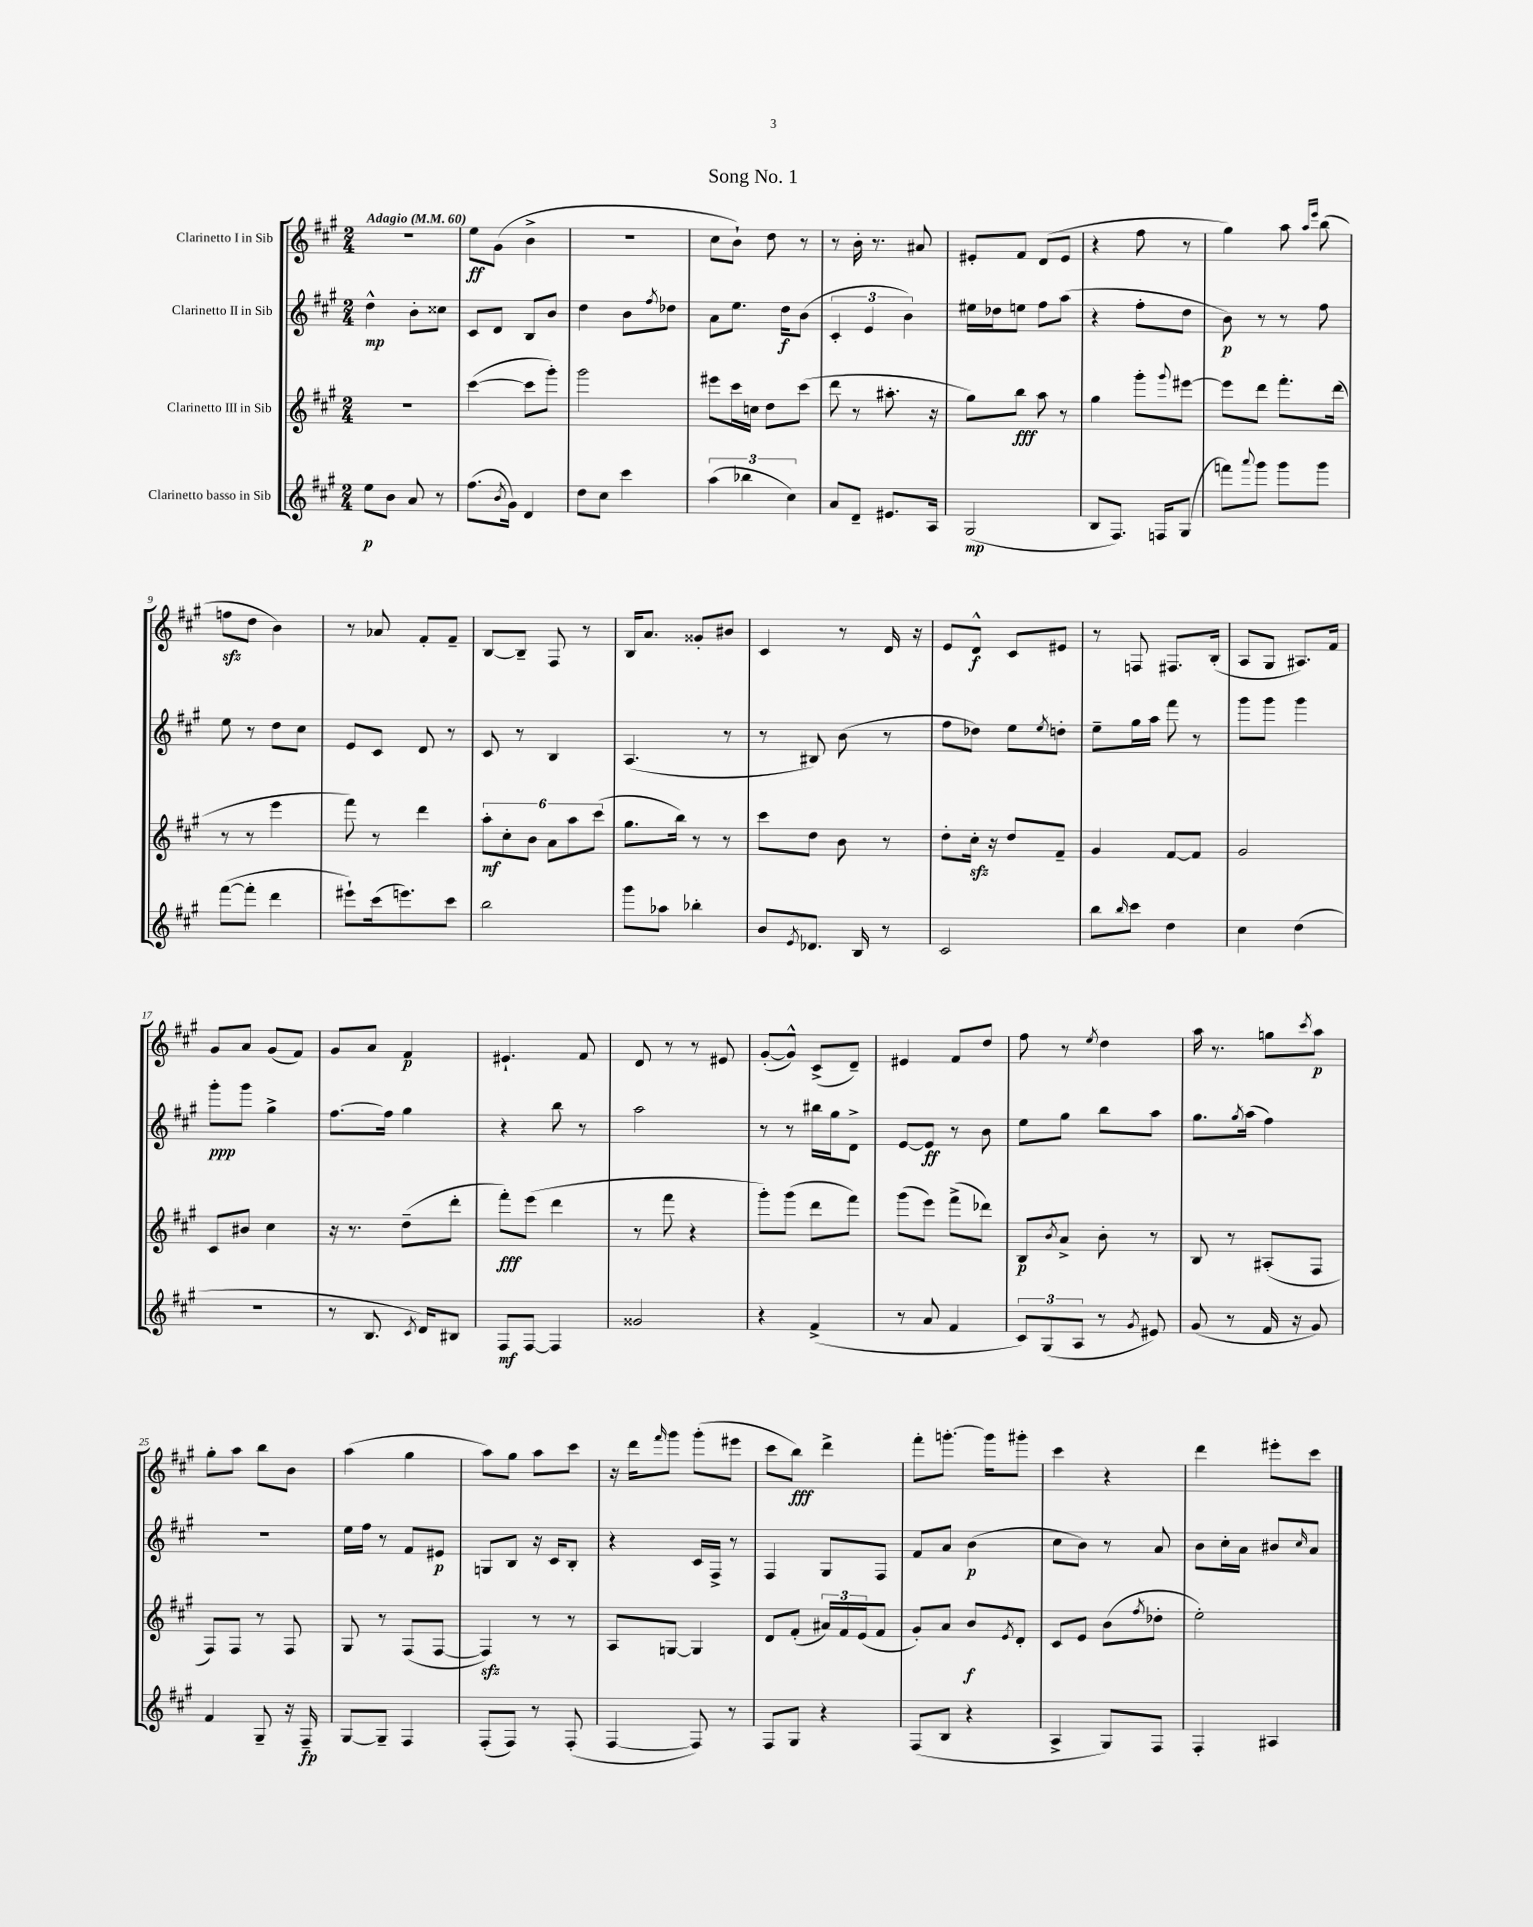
\header { title = "Song No. 1" }
<<
\new StaffGroup <<
\new Staff = "s0" \with { instrumentName = "Clarinetto I in Sib" } {
    \clef treble \key a \major \numericTimeSignature \time 2/4 \tempo "Adagio" 4 = 60
    R2 |
    e''8\ff gis'8( b'4-> |
    r2 |
    cis''8 b'8-!) d''8 r8 |
    r8 b'16-. r8. ais'8 |
    eis'8-. fis'8 d'8( eis'8 |
    r4 fis''8 r8 |
    gis''4) a''8 \grace { a''16 e'''16 } b''8( |
    f''8\sfz d''8 b'4) |
    r8 aes'8 fis'8-. fis'8-- |
    b8~ b8-- fis8 r8 |
    b16 a'8. gisis'8-. bis'8 |
    cis'4 r8 d'16 r16 |
    e'8 d'8-^\f cis'8 eis'8 |
    r8 f8 fis8. b16-.( |
    a8 gis8 ais8.) fis'16 |
    gis'8 a'8 gis'8( fis'8) |
    gis'8 a'8 fis'4\p |
    eis'4.-! fis'8 |
    d'8 r8 r8 eis'8 |
    gis'8~-.( gis'8-^) cis'8->( d'8--) |
    eis'4 fis'8 d''8 |
    fis''8 r8 \acciaccatura { e''8 } d''4 |
    a''16 r8. g''8 \acciaccatura { cis'''8 } a''8\p |
    gis''8-. a''8 b''8 b'8 |
    a''4( gis''4 |
    a''8) gis''8 a''8 cis'''8 |
    r16 d'''16 \grace { fis'''16 } gis'''8 gis'''8-.( eis'''8 |
    cis'''8 b''8\fff) d'''4-> |
    fis'''8-. g'''8.~-. g'''16 gis'''8-. |
    cis'''4 r4 |
    d'''4 eis'''8-. cis'''8 \bar "|." |
}
\new Staff = "s1" \with { instrumentName = "Clarinetto II in Sib" } {
    \clef treble \key a \major \numericTimeSignature \time 2/4
    d''4-^\mp b'8-. cisis''8 |
    cis'8 d'8 b8 b'8 |
    d''4 b'8 \acciaccatura { fis''8 } des''8 |
    a'8 e''8. d''16\f b'8( |
    \tuplet 3/2 { cis'4-. e'4 b'4) } |
    eis''16 des''16 e''8 fis''8 a''8( |
    r4 fis''8-. d''8 |
    b'8\p) r8 r8 fis''8 |
    e''8 r8 d''8 cis''8 |
    e'8 cis'8 d'8 r8 |
    cis'8 r8 b4 |
    a4.( r8 |
    r8 bis8) b'8( r8 |
    fis''8 des''8) e''8 \acciaccatura { e''8 } d''8-. |
    e''8-- gis''16 a''16 fis'''8 r8 |
    gis'''8 gis'''8 gis'''4 |
    gis'''8-.\ppp gis'''8 gis''4-> |
    fis''8.~ fis''16 gis''4 |
    r4 b''8 r8 |
    a''2 |
    r8 r8 bis''16 gis''16 d'8-> |
    e'8~ e'8\ff r8 b'8 |
    e''8 gis''8 b''8 a''8 |
    gis''8. \acciaccatura { gis''8 } a''16( fis''4) |
    r2 |
    e''16 fis''16 r8 fis'8 eis'8\p |
    g8 b8 r16 cis'16 b8-. |
    r4 cis'16 fis16-> r8 |
    fis4 gis8 fis8 |
    fis'8 a'8 b'4\p( |
    cis''8 b'8) r8 a'8 |
    b'8 cis''16-. a'16 bis'8 \grace { cis''16 } a'8 \bar "|." |
}
\new Staff = "s2" \with { instrumentName = "Clarinetto III in Sib" } {
    \clef treble \key a \major \numericTimeSignature \time 2/4
    R2 |
    cis'''4~( cis'''8 gis'''8-.) |
    gis'''2 |
    eis'''8 cis'''16 c''16 d''8 cis'''8( |
    d'''8 r8 ais''8.-. r16 |
    gis''8) b''8\fff a''8 r8 |
    gis''4 gis'''8-. \appoggiatura { gis'''8 } eis'''8~ |
    eis'''8 d'''8 fis'''8.-. d'''16( |
    r8 r8 e'''4 |
    fis'''8) r8 d'''4 |
    \tuplet 6/4 { a''8-.\mf cis''8-. b'8 a'8 a''8 cis'''8( } |
    gis''8. b''16) r8 r8 |
    cis'''8 d''8 b'8 r8 |
    d''8-. cis''16-.\sfz r16 d''8 fis'8-- |
    gis'4 fis'8~ fis'8 |
    gis'2 |
    cis'8 bis'8 cis''4 |
    r16 r8. d''8--( d'''8-. |
    fis'''8-.\fff) e'''8( d'''4 |
    r8 fis'''8 r4 |
    gis'''8-.) gis'''8( d'''8 fis'''8) |
    gis'''8( e'''8) fis'''8->( des'''8) |
    b8\p \acciaccatura { b'8 } a'8-> b'8-. r8 |
    b8 r8 ais8-.( fis8 |
    fis8) fis8 r8 fis8 |
    gis8 r8 fis8( fis8~ |
    fis4\sfz) r8 r8 |
    a8 g8~ g4 |
    d'8 fis'8-.( \tuplet 3/2 { ais'16) fis'16 e'16( } fis'8 |
    gis'8-.) a'8 b'8\f \acciaccatura { e'8 } d'8-. |
    cis'8 e'8 b'8( \acciaccatura { fis''8 } des''8-. |
    e''2-.) \bar "|." |
}
\new Staff = "s3" \with { instrumentName = "Clarinetto basso in Sib" } {
    \clef treble \key a \major \numericTimeSignature \time 2/4
    e''8\p b'8 a'8 r8 |
    fis''8.( \acciaccatura { b'8 } gis'16) d'4 |
    d''8 cis''8 cis'''4 |
    \tuplet 3/2 { a''4( bes''4 cis''4) } |
    a'8 d'8-- eis'8. a16 |
    gis2\mp( |
    b8 fis8.) f16 gis8( |
    f'''8) \appoggiatura { a'''8 } gis'''8 gis'''8 gis'''8 |
    fis'''8~( fis'''8-. d'''4 |
    eis'''8-!) cis'''16( e'''8.) cis'''8 |
    b''2 |
    gis'''8 aes''8 bes''4-. |
    b'8 \acciaccatura { e'8 } des'8. b16 r8 |
    cis'2 |
    b''8 \grace { b''16 } cis'''8 d''4 |
    cis''4 d''4( |
    R2 |
    r8 b8. \acciaccatura { cis'8 } d'16) bis8 |
    fis8\mf fis8~ fis4 |
    gisis'2 |
    r4 fis'4->( |
    r8 a'8 fis'4 |
    \tuplet 3/2 { cis'8) gis8( a8 } r8 \acciaccatura { gis'8 } eis'8) |
    gis'8( r8 fis'16 r16 gis'8) |
    fis'4 gis8-- r16 fis16--\fp |
    gis8~ gis8-- fis4 |
    fis8-.( fis8) r8 fis8-.( |
    fis4~ fis8) r8 |
    fis8 gis8 r4 |
    fis8( b8 r4 |
    a4-> gis8) fis8 |
    fis4-. ais4 \bar "|." |
}
>>
>>
